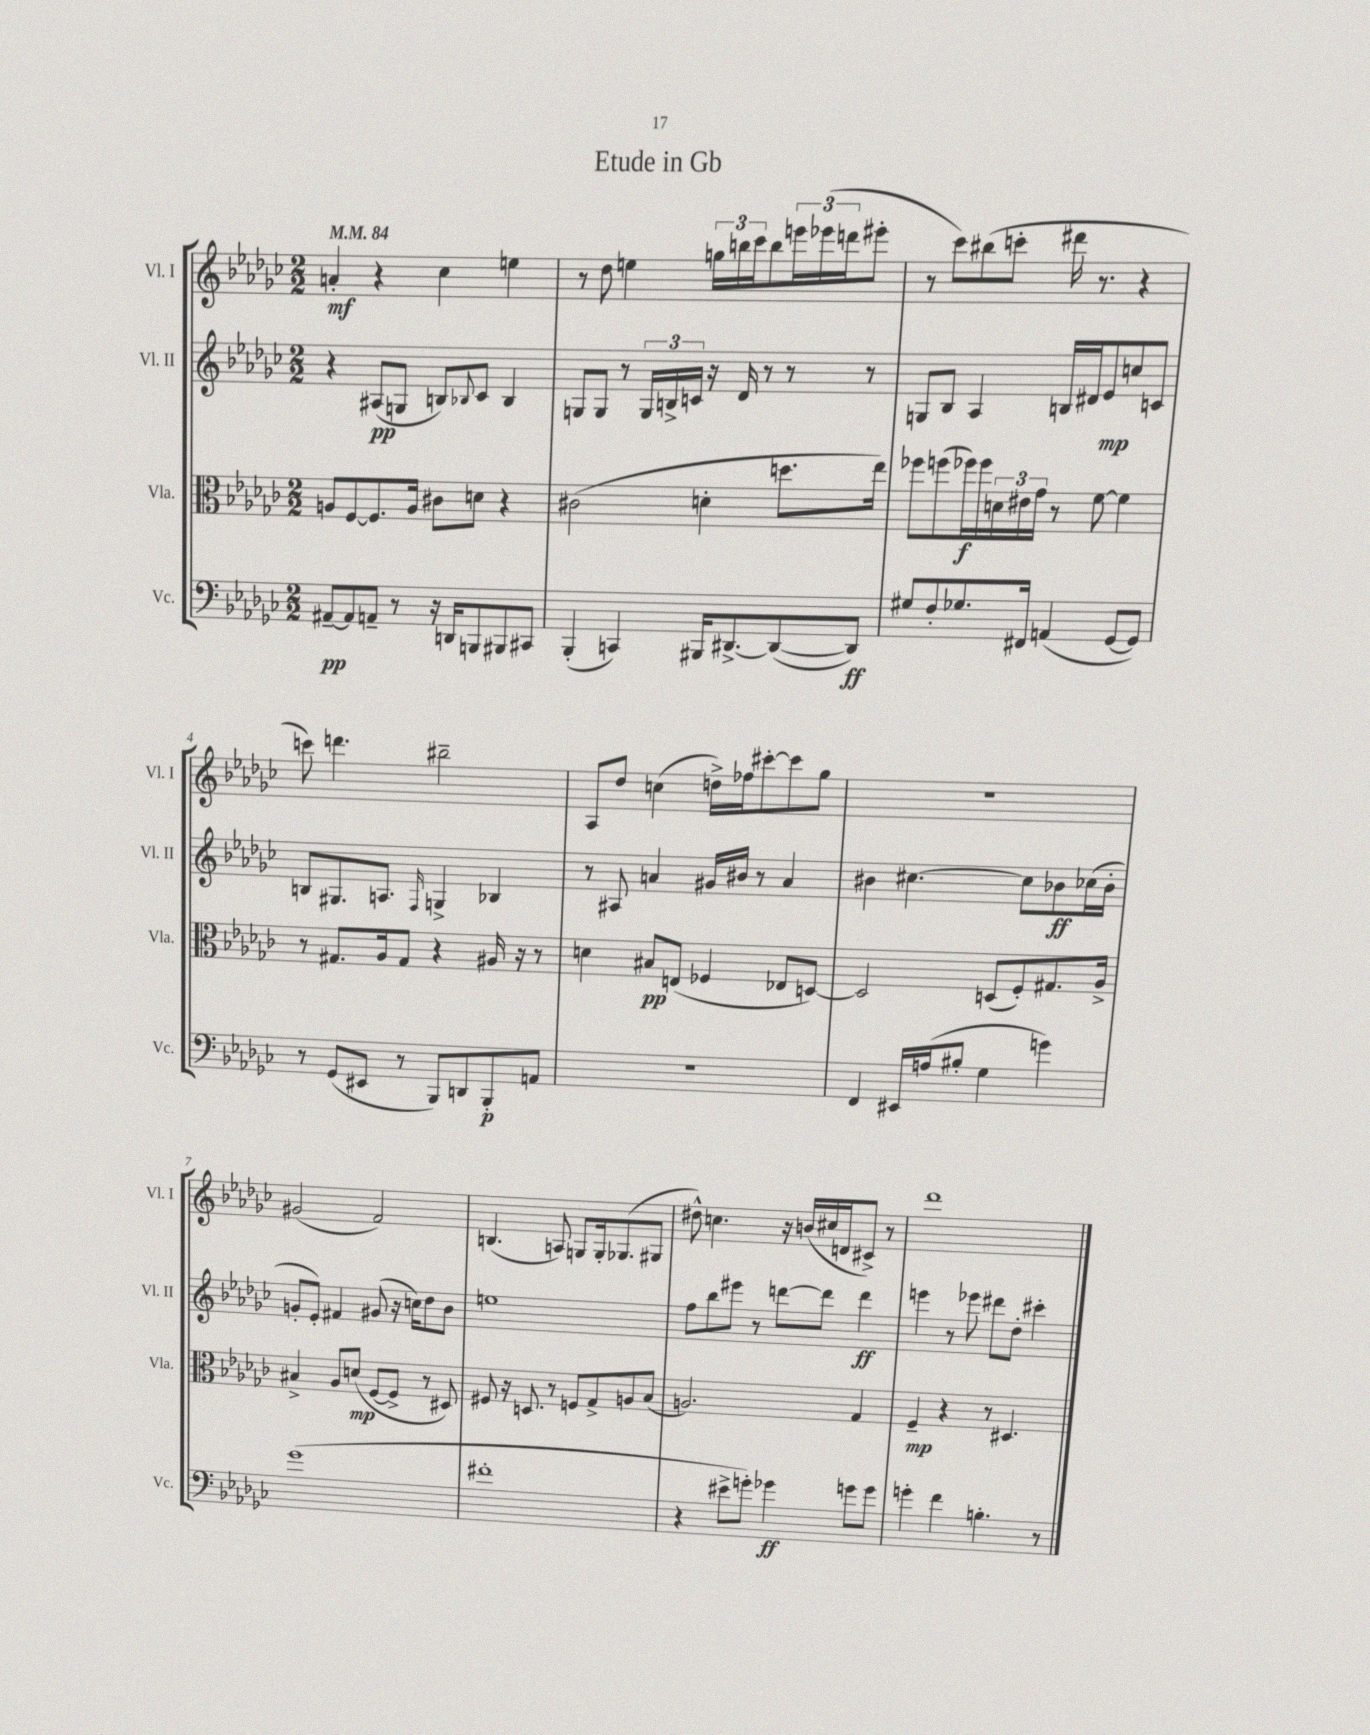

**kern	**dynam	**kern	**dynam	**kern	**dynam	**kern	**dynam
*part4	*part4	*part3	*part3	*part2	*part2	*part1	*part1
*staff4	*staff4	*staff3	*staff3	*staff2	*staff2	*staff1	*staff1
*I"Vc.	*	*I"Vla.	*	*I"Vl. II	*	*I"Vl. I	*
*I'Vc.	*	*I'Vla.	*	*I'Vl. II	*	*I'Vl. I	*
*clefF4	*	*clefC3	*	*clefG2	*	*clefG2	*
*k[b-e-a-d-g-c-]	*	*k[b-e-a-d-g-c-]	*	*k[b-e-a-d-g-c-]	*	*k[b-e-a-d-g-c-]	*
*M2/2	*	*M2/2	*	*M2/2	*	*M2/2	*
*MM84	*	*MM84	*	*MM84	*	*MM84	*
=1	=1	=1	=1	=1	=1	=1	=1
[8AA#X~/L	pp	8An/L	.	4r	.	4an'/	mf
8AA#/]	.	[8F/	.	.	.	.	.
8AAn~/J	.	8.F/]	.	(8A#X/L	pp	4r	.
8r	.	.	.	8Gn/J	.	.	.
.	.	16A/Jk	.	.	.	.	.
16r	.	8c#X\L	.	8Bn/L)	.	4cc-\	.
16DDn/KL	.	.	.	.	.	.	.
.	.	.	.	8qqB-X/	.	.	.
8BBBn/	.	8dn\J	.	8c-/J	.	.	.
8BBB#X/	.	4r	.	4B-/	.	4een\	.
8CC#X/J	.	.	.	.	.	.	.
=2	=2	=2	=2	=2	=2	=2	=2
(4BBB-'/	.	(2c#X\	.	8Gn/L	.	8r	.
.	.	.	.	8G/J	.	8dd-\	.
4CCn/)	.	.	.	8r	.	4een\	.
.	.	.	.	24G/LL	.	.	.
.	.	.	.	24Bn^/	.	.	.
.	.	.	.	24cn/JJ	.	.	.
16BBB#X/KL	.	4dn'\	.	16r	.	24ggn\LL	.
.	.	.	.	.	.	24bbn\	.
[8.DD#X^/	.	.	.	16d-/	.	.	.
.	.	.	.	.	.	24ccc-\J	.
.	.	.	.	8r	.	8bb\	.
(8DD#/_	.	8.ddn\L	.	8r	.	24eeen\L	.
.	.	.	.	.	.	(24eee-X\	.
.	.	.	.	.	.	24dddn\J	.
8DD#/J])	ff	.	.	8r	.	8eee#X'\J	.
.	.	16ee-\Jk)	.	.	.	.	.
=3	=3	=3	=3	=3	=3	=3	=3
8G#X/L	.	8ff-X\L	.	8Gn/L	.	8r	.
8F'/	.	(8ffn\	.	8B-/J	.	8ccc-\L)	.
8.G-X/	.	16ff-X\L)	f	4A-/	.	(8bb#X\	.
.	.	16ff-\	.	.	.	.	.
.	.	24dn\	.	.	.	8cccn'\J	.
.	.	24e#X\	.	.	.	.	.
16FF#X/Jk	.	.	.	.	.	.	.
.	.	24g-\JJ	.	.	.	.	.
(4AAn/	.	8r	.	16Bn/LL	.	16ddd#X\	.
.	.	.	.	16d#X/J	.	8.r	.
.	.	[8f\	.	8e-/	mp	.	.
[8GG-/L	.	4f\]	.	8ccn/	.	4r	.
8GG-/J])	.	.	.	8cn/J	.	.	.
!!LO:LB:g=z
=4	=4	=4	=4	=4	=4	=4	=4
8r	.	8r	.	8Bn/L	.	8cccn\)	.
(8GG-/L	.	8.G#X/L	.	8.G#X/	.	4.dddn\	.
8EE#X/J	.	.	.	.	.	.	.
.	.	16A-/k	.	8.An/J	.	.	.
8r	.	8G#/J	.	.	.	.	.
.	.	.	.	16qqF/	.	.	.
8BBB-/L)	.	4r	.	4Gn^/	.	2bb#X~\	.
8DDn/	.	.	.	.	.	.	.
8BBB-'/	p	16A#X/	.	4B-X/	.	.	.
.	.	16r	.	.	.	.	.
8AAn/J	.	8r	.	.	.	.	.
=5	=5	=5	=5	=5	=5	=5	=5
1r	.	4dn\	.	8r	.	8A-/L	.
.	.	.	.	8A#X/	.	8dd-/J	.
.	.	8B#X/L	pp	4an/	.	(4ccn\	.
.	.	(8En/J	.	.	.	.	.
.	.	4F-X/	.	16g#X/LL	.	16ddn^\LL)	.
.	.	.	.	16b#X/JJ	.	16ff-X\J	.
.	.	.	.	8r	.	[8ccc#X'\	.
.	.	8E-X/L	.	4a/	.	8ccc#\]	.
.	.	[8Dn/J)	.	.	.	8gg-\J	.
=6	=6	=6	=6	=6	=6	=6	=6
4FF/	.	2D/]	.	4b#X\	.	1r	.
16EE#X/LL	.	.	.	[4.cc#X\	.	.	.
(16An/J	.	.	.	.	.	.	.
8B#X'/J	.	.	.	.	.	.	.
4G-\	.	(8Dn/L	.	.	.	.	.
.	.	8F'/)	.	8cc#\L]	.	.	.
4gn\)	.	8.G#X/	.	8b-X\	ff	.	.
.	.	.	.	(16cc-X\L	.	.	.
.	.	16A-^/Jk	.	16b-'\JJ	.	.	.
!!LO:LB:g=z
=7	=7	=7	=7	=7	=7	=7	=7
(1g-	.	4B#X^/	.	8gn'/L	.	(2g#X/	.
.	.	.	.	8e-'/J)	.	.	.
.	.	8A-/L	.	4f#X/	.	.	.
.	.	(8dn/J	mp	.	.	.	.
.	.	[8F/L	.	(8g#X/	.	2f/)	.
.	.	8F^/J]	.	16r	.	.	.
.	.	.	.	16ccn\KL)	.	.	.
.	.	8r	.	8dd-\	.	.	.
.	.	8D#X/)	.	8b-\J	.	.	.
=8	=8	=8	=8	=8	=8	=8	=8
1f#X'	.	8F#X/	.	1een	.	(4.Bn/	.
.	.	16r	.	.	.	.	.
.	.	8.Dn/	.	.	.	.	.
.	.	8r	.	.	.	8An/)	.
.	.	8Fn/L	.	.	.	8Gn/L	.
.	.	8G-^/	.	.	.	16G'/k	.
.	.	.	.	.	.	(8.G-X/	.
.	.	8An/	.	.	.	.	.
.	.	(8B-/J	.	.	.	8G#X/J	.
=9	=9	=9	=9	=9	=9	=9	=9
4r	.	2.An/)	.	8ff\L	.	8dd#X^^\)	.
.	.	.	.	8bb-\	.	4.ccn\	.
8e#X^\L	.	.	.	8eee#X\J	.	.	.
8gn'\J)	.	.	.	8r	.	.	.
4g-X\	ff	.	.	[8dddn\L	.	16r	.
.	.	.	.	.	.	(16bn/LL	.
.	.	.	.	8ddd\J]	.	16cc#X/	.
.	.	.	.	.	.	16dn/J	.
8gn\L	.	4G-/	.	4ddd\	ff	8c#X^/J)	.
8g\J	.	.	.	.	.	8r	.
=10	=10	=10	=10	=10	=10	=10	=10
4gn'\	.	4F~/	mp	4eeen\	.	1ddd-	.
4f\	.	4r	.	8r	.	.	.
.	.	.	.	8eee-X\	.	.	.
4.Bn'\	.	8r	.	8ddd#X\L	.	.	.
.	.	4.D#X/	.	8dd-'\J	.	.	.
.	.	.	.	4ccc#X'\	.	.	.
8r	.	.	.	.	.	.	.
==	==	==	==	==	==	==	==
*-	*-	*-	*-	*-	*-	*-	*-
